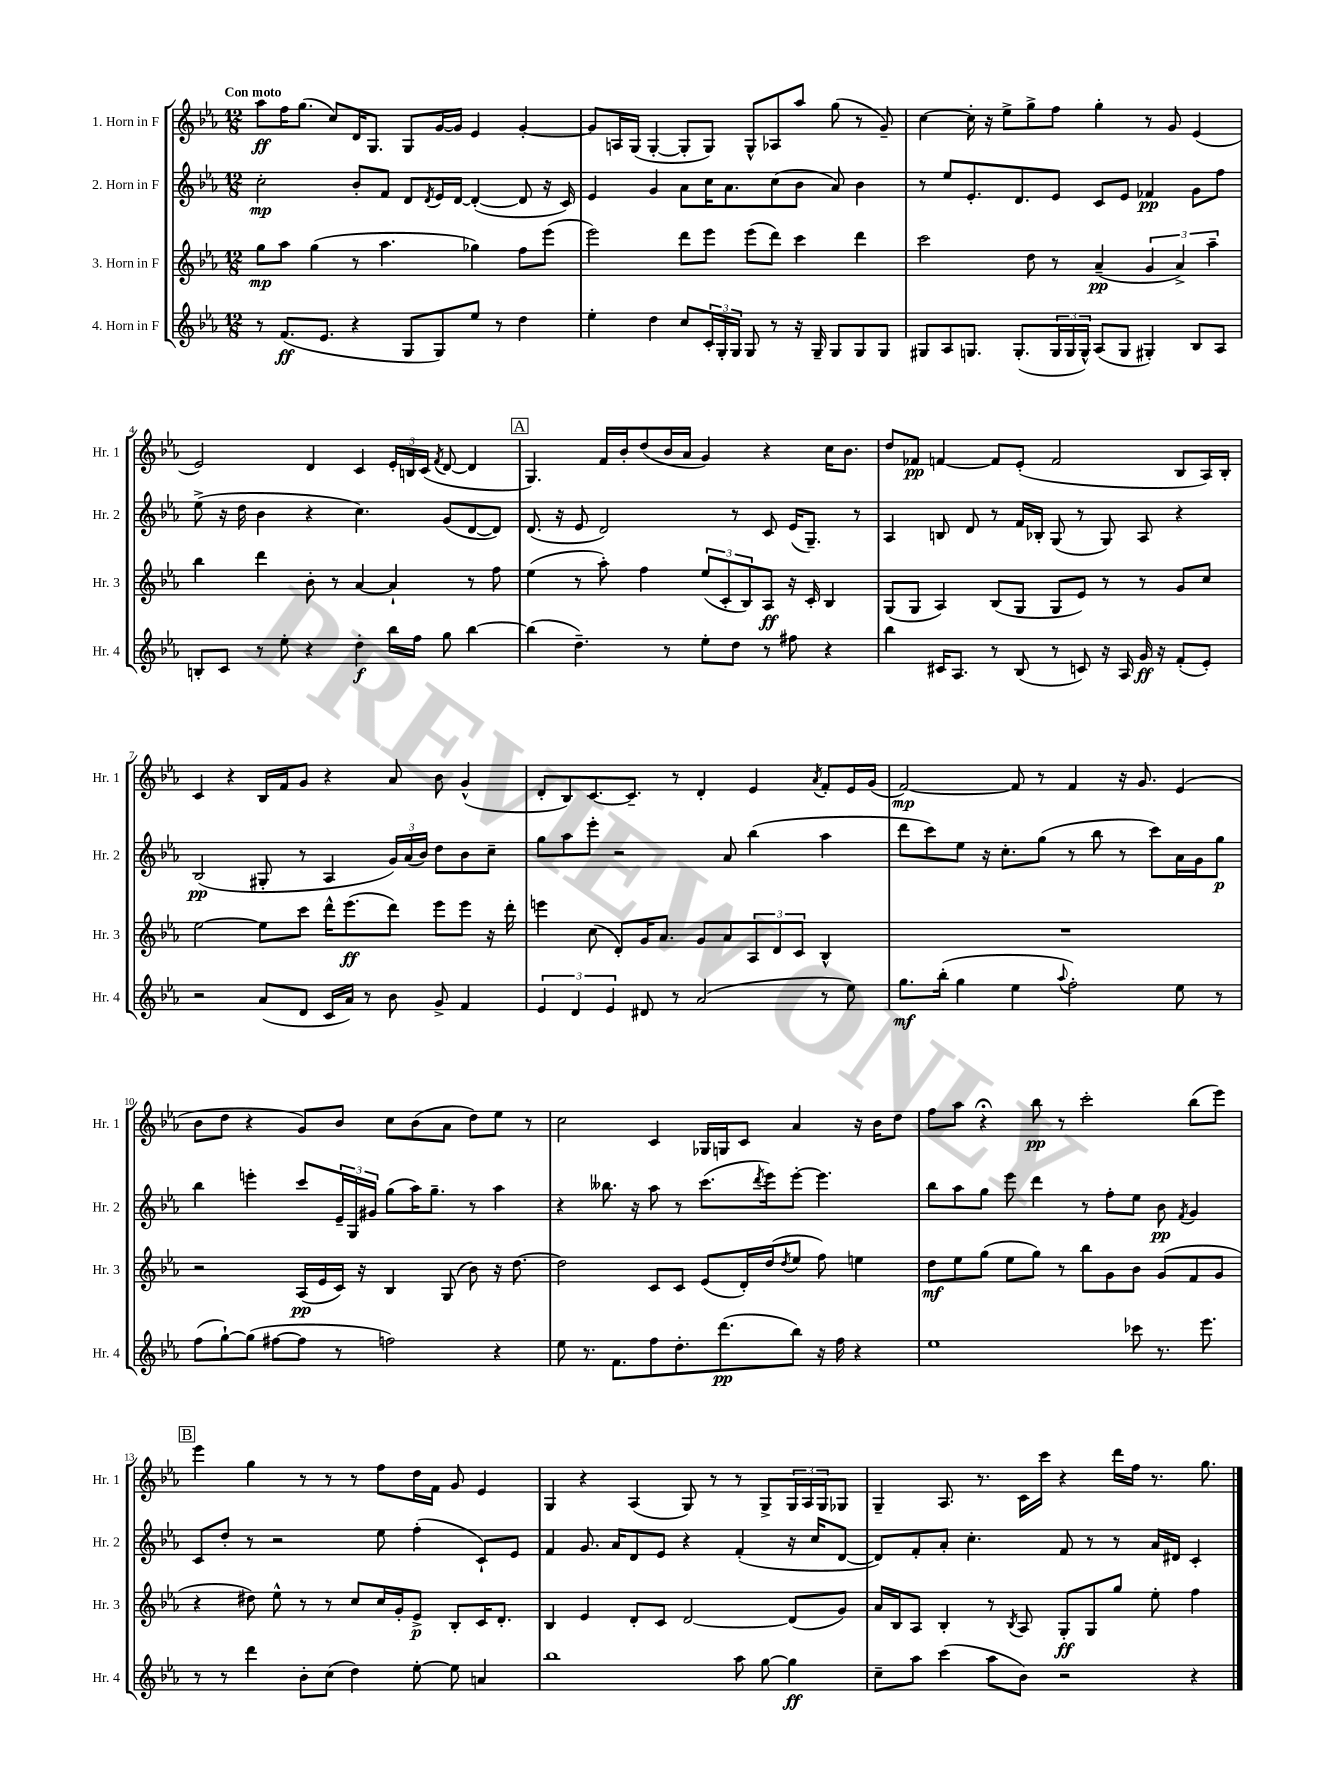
<<
\new StaffGroup <<
\new Staff = "s0" \with { instrumentName = "1. Horn in F" shortInstrumentName = "Hr. 1" } {
    \clef treble \key ees \major \numericTimeSignature \time 12/8 \tempo "Con moto"
    aes''8\ff f''16 g''8.( c''8) d'16 g8. g8 g'16~ g'16 ees'4 g'4~-. |
    g'8 a16 g16( g4~-. g8-. g8) g8-^ aes8 aes''8 g''8( r8 g'8--) |
    c''4~ c''16-. r16 ees''8-> g''8-> f''8 g''4-. r8 g'8 ees'4( |
    ees'2) d'4 c'4 \tuplet 3/2 { ees'16-. b16 c'16( } \acciaccatura { f'8 } d'8~ d'4 |
    \mark \markup { \box "A" } g4.) f'16 bes'16-. d''8( bes'16 aes'16 g'4) r4 c''16 bes'8. |
    d''8 fes'8\pp f'4~ f'8 ees'8-.( f'2 bes8 aes16) bes16-. |
    c'4 r4 bes16 f'16 g'8 r4 aes'8 bes'8 g'4-^( |
    d'8-. bes8) c'8.~ c'8.-- r8 d'4-. ees'4 \acciaccatura { aes'8 } f'8-. ees'16 g'16( |
    f'2~\mp) f'8 r8 f'4 r16 g'8. ees'4( |
    bes'8 d''8 r4 g'8) bes'8 c''8 bes'8( aes'8 d''8) ees''8 r8 |
    c''2 c'4 ges16 g16 c'8 aes'4 r16 bes'16 d''8 |
    f''8 aes''8 r4\fermata bes''8\pp r8 c'''2-. bes''8( ees'''8) |
    \mark \markup { \box "B" } ees'''4 g''4 r8 r8 r8 f''8 d''16 f'16 g'8 ees'4 |
    g4 r4 aes4( g8) r8 r8 g8-> \tuplet 3/2 { g16 aes16 g16 } ges8 |
    g4-- aes8. r8. c'16 c'''16 r4 d'''16 f''16 r8. g''8. \bar "|." |
}
\new Staff = "s1" \with { instrumentName = "2. Horn in F" shortInstrumentName = "Hr. 2" } {
    \clef treble \key ees \major \numericTimeSignature \time 12/8
    c''2-.\mp bes'8-. f'8 d'8 \acciaccatura { d'8 } ees'16 d'16~ d'4~-.( d'8 r16 c'16) |
    ees'4 g'4 aes'8 c''16 aes'8. c''8( bes'8 aes'8) bes'4 |
    r8 ees''8 ees'8.-. d'8. ees'8 c'8 ees'8 fes'4\pp g'8 f''8 |
    ees''8->( r16 d''16 bes'4 r4 c''4.) g'8( d'8~ d'8) |
    \mark \markup { \box "A" } d'8.( r16 ees'8 d'2) r8 c'8 ees'16( g8.--) r8 |
    aes4 b8 d'8 r8 f'16 bes16-. g8( r8 g8) aes8 r4 |
    bes2\pp( gis8-. r8 aes4 \tuplet 3/2 { g'16) aes'16( bes'16) } d''8 bes'8 c''8-- |
    g''8 aes''8 ees'''8-. r2 aes'8 bes''4( aes''4 |
    d'''8 c'''8) ees''8 r16 c''8.-. g''8( r8 bes''8 r8 c'''8) aes'16 g'16 g''8\p |
    bes''4 e'''4-. c'''8 \tuplet 3/2 { ees'16-- g16 gis'16 } g''8( aes''16) g''8.-- r8 aes''4 |
    r4 beses''8. r16 aes''8 r8 c'''8.( \acciaccatura { d'''8 } ees'''16) ees'''8~-. ees'''4. |
    bes''8 aes''8 g''8 ees'''8 d'''4 r8 f''8-. ees''8 bes'8\pp \acciaccatura { f'8 } g'4 |
    \mark \markup { \box "B" } c'8 d''8-. r8 r2 ees''8 f''4-.( c'8-!) ees'8 |
    f'4 g'8. aes'16 d'8 ees'8 r4 f'4-.( r16 c''16 d'8~ |
    d'8) f'8-. aes'8-. c''4.-. f'8 r8 r8 aes'16 dis'16 c'4-. \bar "|." |
}
\new Staff = "s2" \with { instrumentName = "3. Horn in F" shortInstrumentName = "Hr. 3" } {
    \clef treble \key ees \major \numericTimeSignature \time 12/8
    g''8\mp aes''8 g''4( r8 aes''4. ges''4) f''8 ees'''8( |
    ees'''2) d'''8 ees'''8 ees'''8( d'''8) c'''4 d'''4 |
    c'''2 d''8 r8 aes'4--\pp( \tuplet 3/2 { g'4 aes'4->) aes''4-- } |
    bes''4 d'''4 bes'8-. r8 aes'4~ aes'4-! r8 f''8 |
    \mark \markup { \box "A" } ees''4( r8 aes''8-.) f''4 \tuplet 3/2 { ees''8( c'8-. bes8) } aes8\ff r16 c'16-. bes4 |
    g8( g8 aes4) bes8( g8 g8 ees'8) r8 r8 g'8 c''8 |
    ees''2~ ees''8 c'''8 d'''16-^ ees'''8.\ff( d'''8) ees'''8 ees'''8 r16 d'''16-. |
    e'''4 c''8( d'8-.) g'16 aes'8. g'8 aes'8 \tuplet 3/2 { aes8 d'8 c'8 } bes4-^ |
    R1. |
    r2 aes16\pp( ees'16 c'16) r16 bes4 g8( bes'8) r16 d''8.~ |
    d''2 c'8 c'8 ees'8( d'16-.) d''16( \acciaccatura { d''8 } ees''8 f''8) e''4 |
    d''8\mf ees''8 g''8( ees''8 g''8) r8 bes''8 g'8 bes'8 g'8( f'8 g'8 |
    \mark \markup { \box "B" } r4 dis''8) ees''8-^ r8 r8 c''8 c''16 g'16-. ees'8->\p bes8-. c'16 d'8.-. |
    bes4 ees'4 d'8-. c'8 d'2~ d'8( g'8) |
    aes'16 bes16 aes8 bes4-. r8 \acciaccatura { bes8 } aes8 g8-.\ff g8 g''8 ees''8-. f''4 \bar "|." |
}
\new Staff = "s3" \with { instrumentName = "4. Horn in F" shortInstrumentName = "Hr. 4" } {
    \clef treble \key ees \major \numericTimeSignature \time 12/8
    r8 f'8.\ff( ees'8. r4 g8 g8) ees''8 r8 d''4 |
    ees''4-. d''4 c''8 \tuplet 3/2 { c'16-. g16-. g16 } g8 r8 r16 g16-- g8 g8 g8 |
    gis8 aes8 g8. g8.-.( \tuplet 3/2 { g16 g16 g16-^) } aes8( g8 gis4-.) bes8 aes8 |
    b8-. c'8 r8 ees''8-. r4 d''4-.\f bes''16 f''16 g''8 bes''4~ |
    \mark \markup { \box "A" } bes''4( d''4.--) r8 ees''8-. d''8 r8 fis''8 r4 |
    bes''4 cis'16 aes8. r8 bes8( r8 c'8) r16 aes16 g'16\ff r16 f'8-.( ees'8-.) |
    r2 aes'8( d'8 c'16 aes'16) r8 bes'8 g'8-> f'4 |
    \tuplet 3/2 { ees'4 d'4 ees'4 } dis'8 r8 aes'2( r8 ees''8) |
    g''8.\mf bes''16-.( g''4 ees''4 \appoggiatura { aes''8 } f''2-.) ees''8 r8 |
    f''8( g''8~-!) g''8( fis''8~ fis''8 r8 f''2) r4 |
    ees''8 r8. f'8. f''8 d''8.-. d'''8.\pp( bes''8) r16 f''16 r4 |
    ees''1 ces'''8 r8. ees'''8. |
    \mark \markup { \box "B" } r8 r8 d'''4 bes'8-. c''8( d''4) ees''8~-. ees''8 a'4 |
    bes''1 aes''8 g''8~ g''4\ff |
    c''8-- aes''8 c'''4( aes''8 bes'8) r2 r4 \bar "|." |
}
>>
>>
